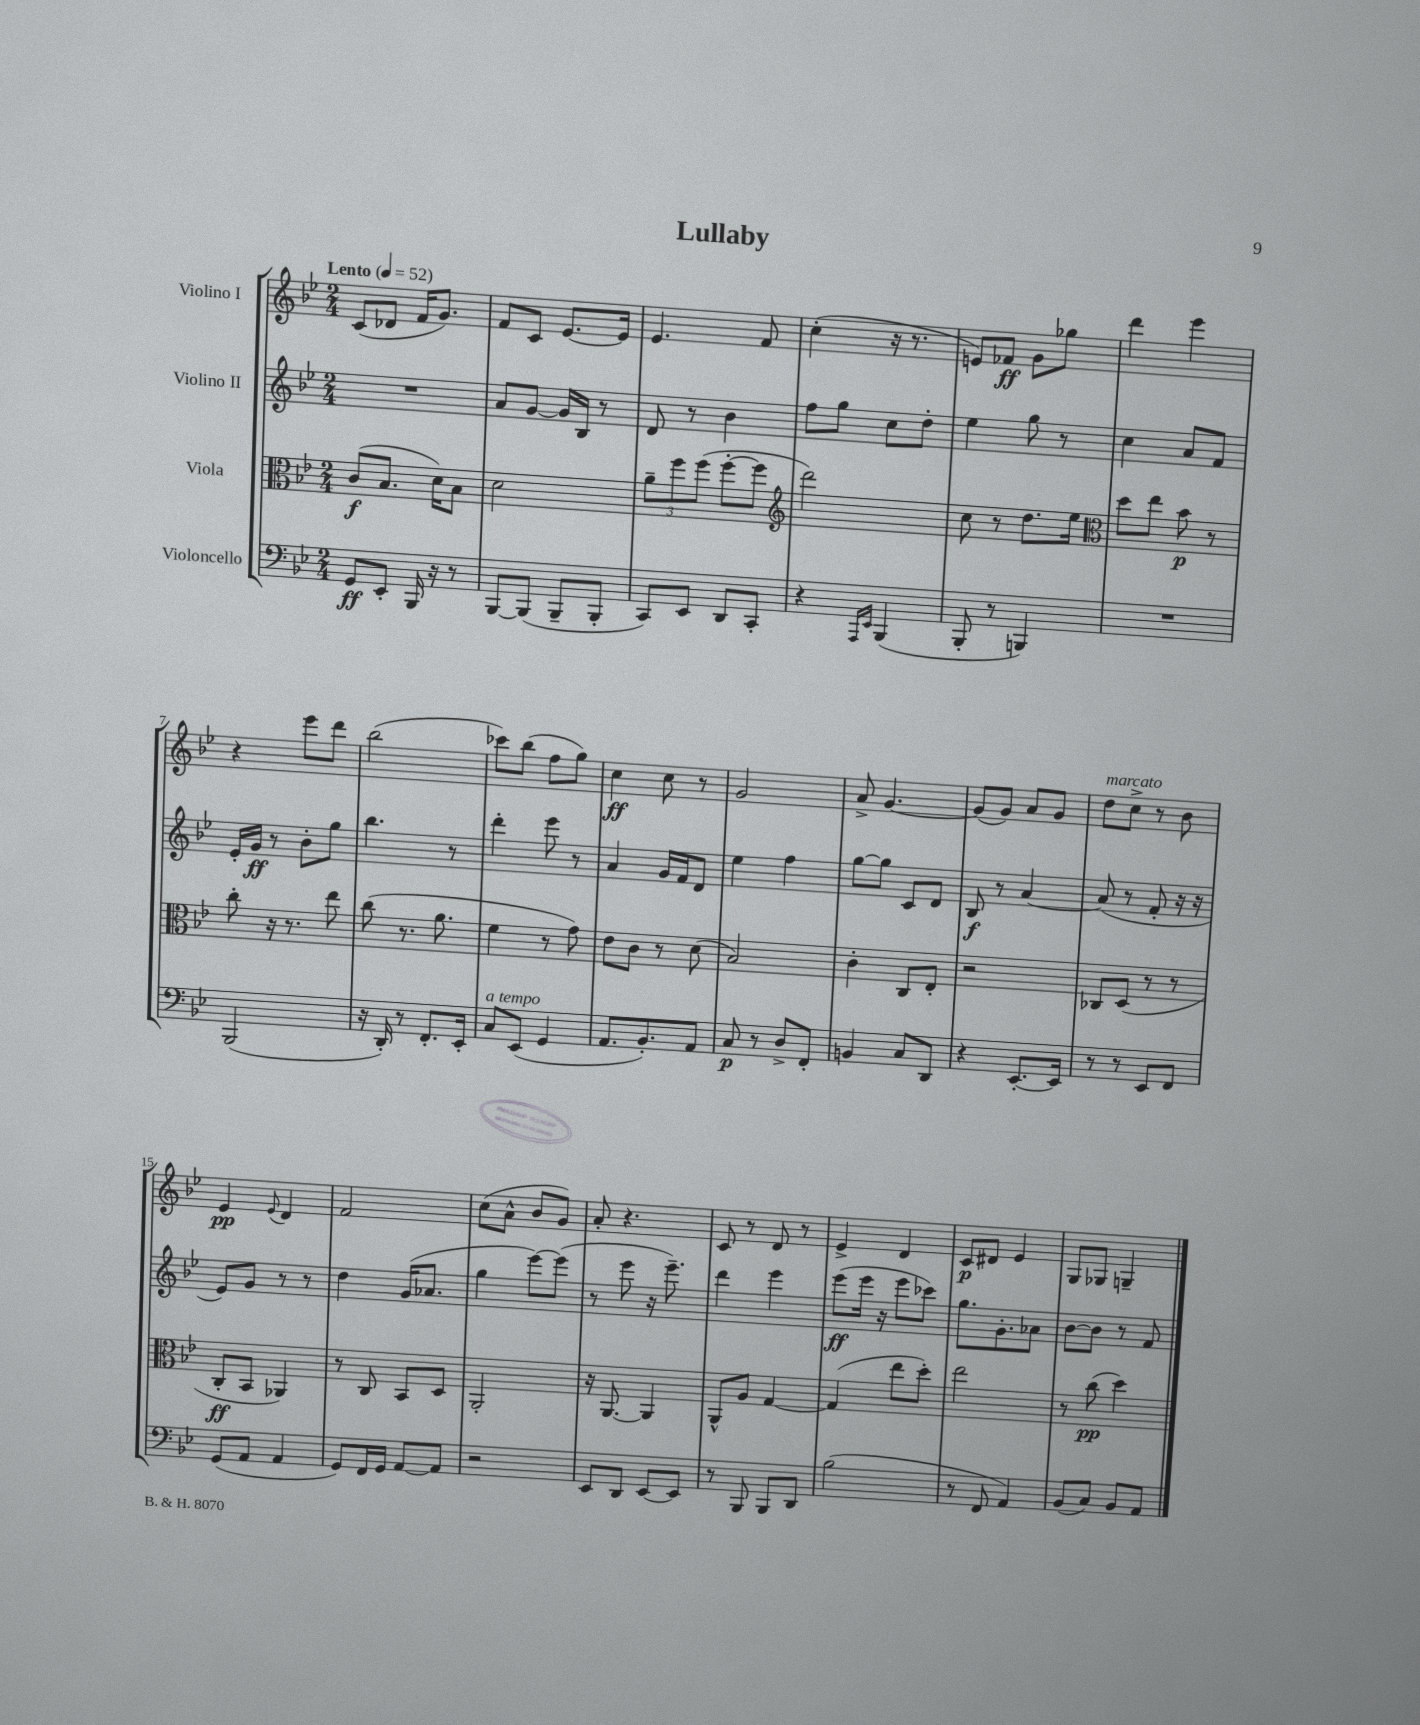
\header { title = "Lullaby" }
<<
\new StaffGroup <<
\new Staff = "s0" \with { instrumentName = "Violino I" } {
    \clef treble \key bes \major \numericTimeSignature \time 2/4 \tempo "Lento" 4 = 52
    c'8( des'8 f'16 g'8.) |
    f'8 c'8 ees'8.~ ees'16 |
    ees'4. f'8 |
    c''4-.( r16 r8. |
    e'8) fes'8\ff g'8 ges''8 |
    d'''4 ees'''4 |
    r4 ees'''8 d'''8 |
    bes''2( |
    ces'''8) bes''8( f''8 g''8) |
    c''4\ff c''8 r8 |
    g'2 |
    a'8-> g'4.~ |
    g'8( g'8) a'8 g'8 |
    d''8^\markup { \italic "marcato" } c''8-> r8 bes'8 |
    ees'4\pp \appoggiatura { ees'8 } d'4 |
    f'2 |
    c''8( a'8-^ bes'8 g'8) |
    a'8-. r4. |
    c'8 r8 d'8 r8 |
    ees'4-> d'4 |
    c'8\p dis'8 ees'4 |
    g8 ges8 g4-- \bar "|." |
}
\new Staff = "s1" \with { instrumentName = "Violino II" } {
    \clef treble \key bes \major \numericTimeSignature \time 2/4
    R2 |
    a'8 g'8~ g'16 bes16 r8 |
    d'8 r8 bes'4 |
    f''8 g''8 c''8 d''8-. |
    ees''4 g''8 r8 |
    c''4 a'8 f'8 |
    ees'16-. g'16\ff r8 bes'8-. g''8 |
    bes''4. r8 |
    d'''4-. ees'''8 r8 |
    a'4 g'16 f'16 d'8 |
    ees''4 f''4 |
    g''8~ g''8 c'8 d'8 |
    bes8\f r8 a'4~ |
    a'8( r8 f'8-. r16 r16 |
    ees'8) g'8 r8 r8 |
    d''4 g'16( aes'8. |
    g''4 ees'''8~) ees'''8( |
    r8 ees'''8 r16 ees'''8.--) |
    d'''4 ees'''4 |
    ees'''8\ff( ees'''16 r16 ees'''8 ces'''8) |
    g''8. g'8.-. aes'8 |
    bes'8~ bes'8 r8 f'8 \bar "|." |
}
\new Staff = "s2" \with { instrumentName = "Viola" } {
    \clef alto \key bes \major \numericTimeSignature \time 2/4
    c'8\f( bes8. d'16) bes8 |
    d'2 |
    \tuplet 3/2 { a'8-- f''8 f''8( } f''8~-. f''8 |
    \clef treble d'''2) |
    c''8 r8 d''8. ees''16 |
    \clef alto d''8 ees''8 bes'8\p r8 |
    c''8-. r16 r8. ees''8 |
    c''8( r8. a'8. |
    f'4 r8 g'8) |
    ees'8 c'8 r8 d'8( |
    bes2) |
    c'4-. c8 ees8-. |
    r2 |
    ces8 d8( r8 r8 |
    c8-.\ff bes,8 aes,4) |
    r8 c8 bes,8 d8 |
    a,2-. |
    r16 a,8.~ a,4 |
    a,8-^ a8 g4~ |
    g4( ees''8 d''8-.) |
    ees''2 |
    r8 c''8\pp( d''4) \bar "|." |
}
\new Staff = "s3" \with { instrumentName = "Violoncello" } {
    \clef bass \key bes \major \numericTimeSignature \time 2/4
    g,8\ff ees,8-. bes,,16 r16 r8 |
    bes,,8~ bes,,8( bes,,8-- bes,,8-. |
    c,8) ees,8 d,8 c,8-. |
    r4 \grace { a,,16 ees,16 } bes,,4( |
    bes,,8-. r8 b,,4) |
    R2 |
    bes,,2( |
    r16 d,16-.) r8 f,8.-. ees,16-. |
    c8^\markup { \italic "a tempo" } ees,8( g,4 |
    a,8. bes,8.-.) a,8 |
    c8\p r8 d8-> f,8-. |
    b,4 c8 d,8 |
    r4 ees,8.~-. ees,16 |
    r8 r8 ees,8 f,8 |
    g,8( a,8 a,4 |
    g,8) f,16 g,16 a,8~ a,8 |
    r2 |
    ees,8 d,8 ees,8~ ees,8 |
    r8 bes,,8 bes,,8 d,8 |
    bes2( |
    r8 f,8 a,4) |
    bes,8( c8) bes,8 a,8 \bar "|." |
}
>>
>>
